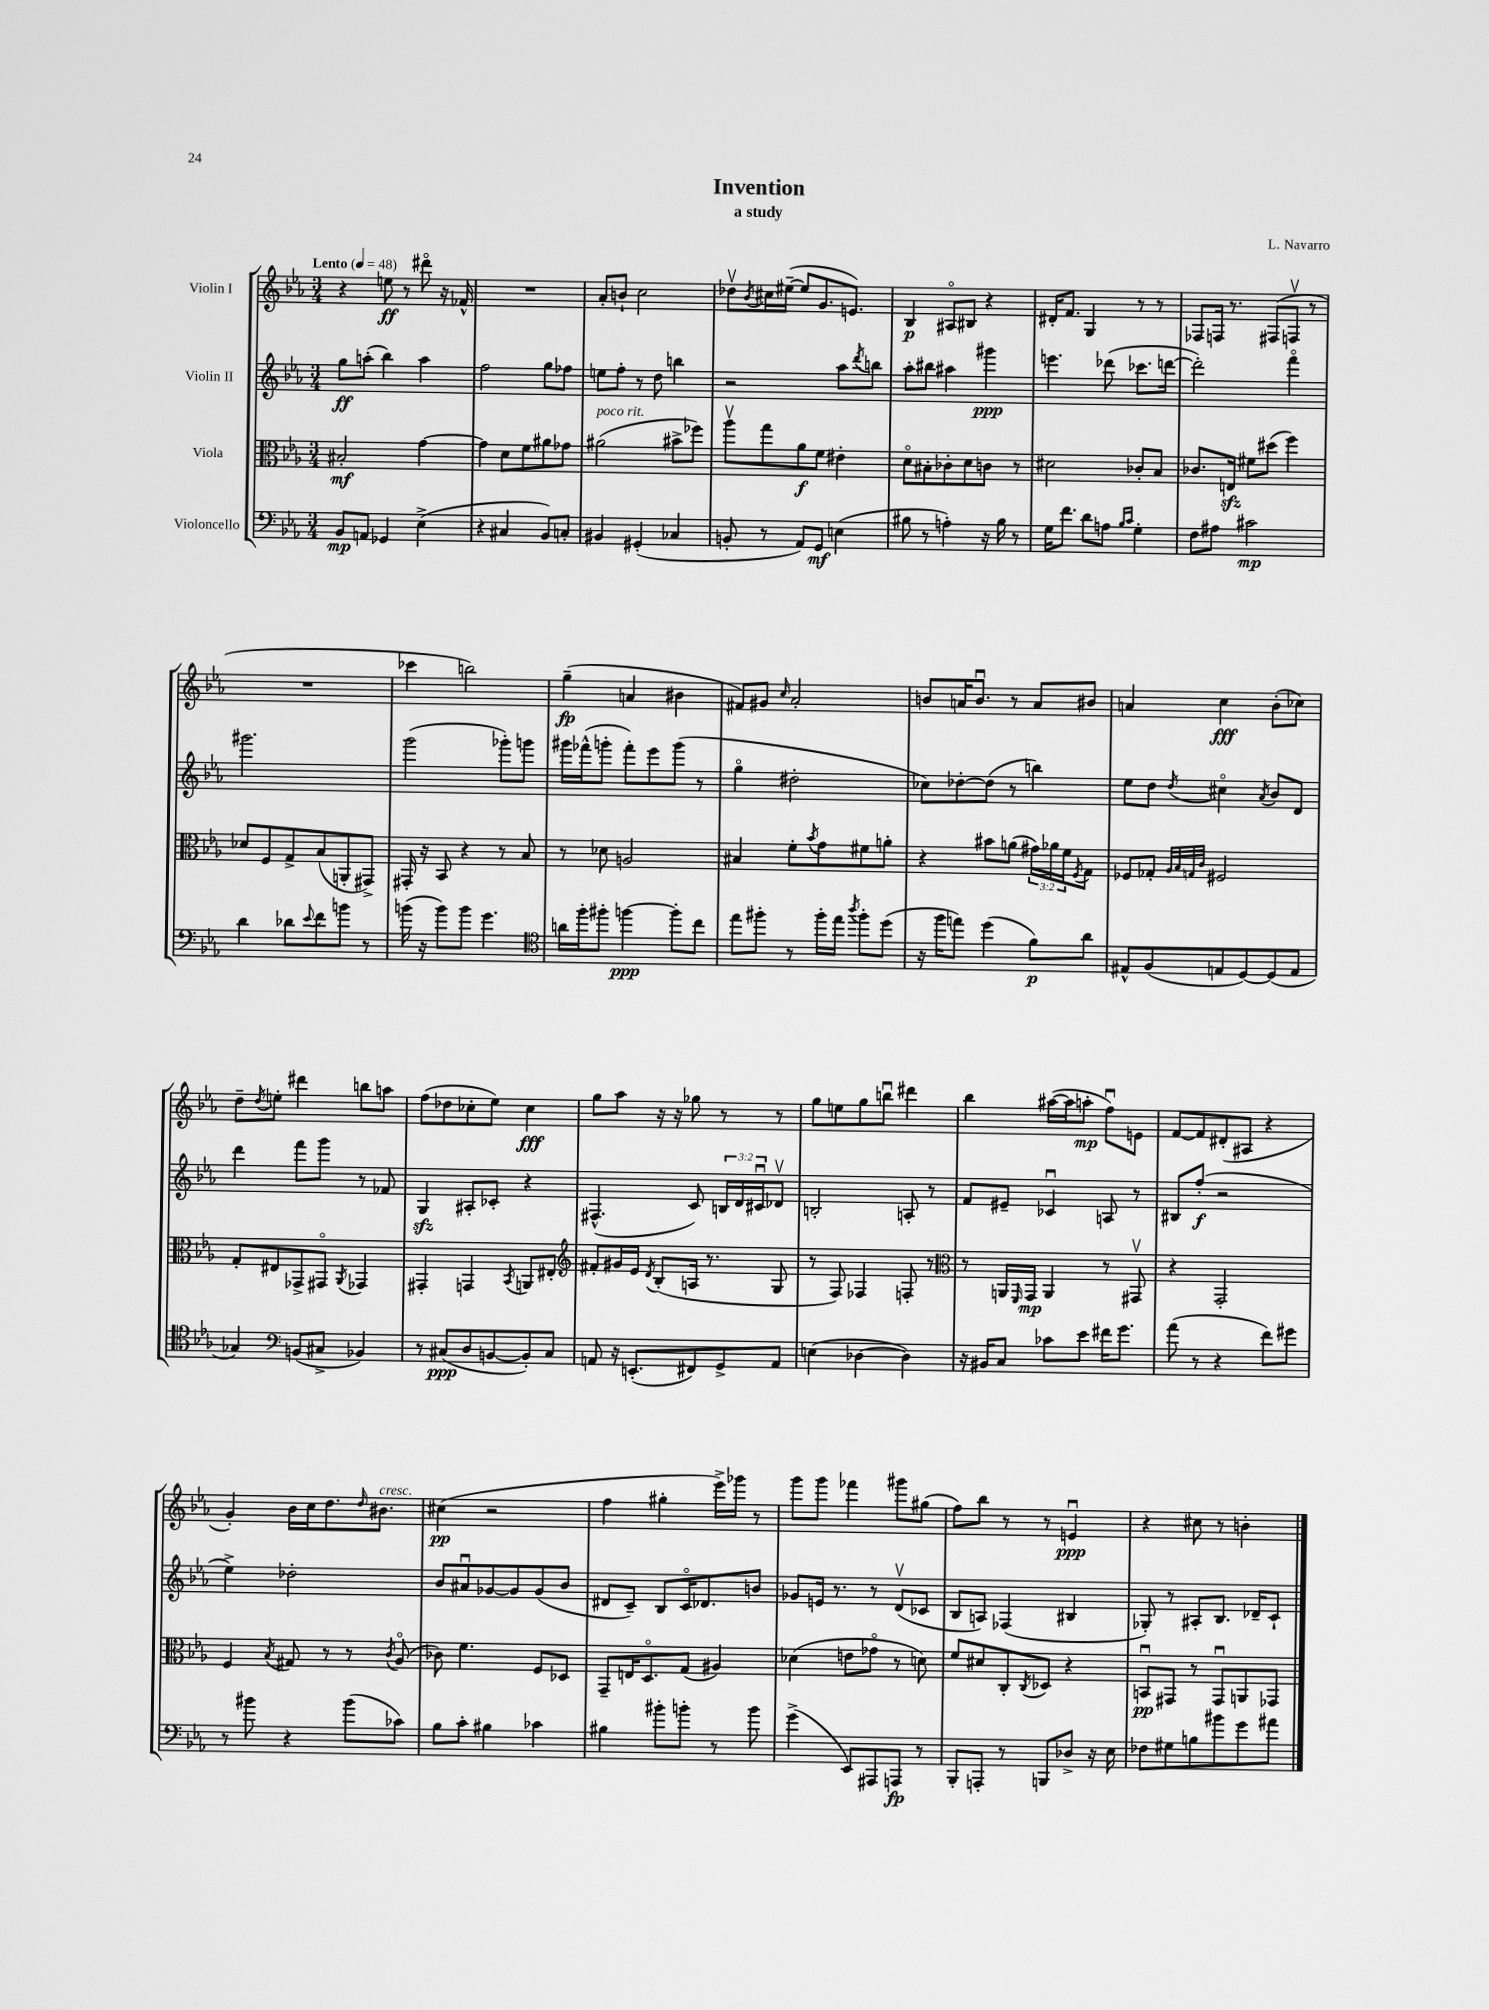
\header { title = "Invention" composer = "L. Navarro" subtitle = "a study" }
<<
\new StaffGroup <<
\new Staff = "s0" \with { instrumentName = "Violin I" } {
    \clef treble \key ees \major \numericTimeSignature \time 3/4 \tempo "Lento" 4 = 48
    r4 e''8\ff r8 dis'''8\flageolet r16 fes'16-^ |
    R2. |
    aes'8-. b'8-! c''2 |
    des''8\upbow \acciaccatura { bes'8 } cis''16 eis''16~--( eis''8 g'8. e'8.) |
    bes4\p ais8\flageolet bis8 r4 |
    dis'16-. f'8. g4 r8 r8 |
    fes8 f16 r8. fis8( f8\upbow r8 |
    R2. |
    ces'''4 b''2) |
    g''4--\fp( a'4 bis'4 |
    fis'8) gis'8 \grace { c''16 } aes'2-. |
    b'8 a'16 b'8.\downbow r8 a'8 bis'8 |
    a'4 c''4\fff bes'8-.( ces''8) |
    d''8-- \acciaccatura { d''8 } e''8-. dis'''4 b''8 a''8 |
    f''8( des''8 ces''8-. ees''8) ces''4\fff |
    g''8 aes''8 r16 r16 ges''8 r8 r8 |
    g''8 e''8 g''8 b''8\downbow dis'''4 |
    bes''4 ais''16~( ais''16 a''8-.\mp f''8\downbow) e'8 |
    f'8~ f'8 dis'8-.( ais8 r4 |
    g'4-.) bes'16 c''16 d''8. \grace { d''16 } bis'8.^\markup { \italic "cresc." } |
    cis''4\pp( r2 |
    f''4 gis''4-. ees'''16->) ges'''16 r8 |
    g'''8 g'''8 fes'''4 gis'''8 gis''8( |
    f''8) bes''8 r8 r8 e'4\downbow\ppp |
    r4 cis''8 r8 b'4-. \bar "|." |
}
\new Staff = "s1" \with { instrumentName = "Violin II" } {
    \clef treble \key ees \major \numericTimeSignature \time 3/4 \override Staff.TupletNumber.text = #tuplet-number::calc-fraction-text
    g''8\ff a''8-.( bes''4) a''4 |
    f''2 g''8 fes''8 |
    e''8 f''8-. r8 d''8 b''4 |
    r2 aes''8 \acciaccatura { d'''8 } b''8 |
    aes''8-. bis''8 ais''4 gis'''4\ppp |
    e'''4. des'''8( ces'''8. d'''16~ |
    d'''2-.) f'''4\flageolet |
    gis'''2. |
    g'''2( ges'''8-.) g'''8 |
    gis'''16 fes'''16-^( g'''8-. fes'''8-.) ees'''8 g'''8( r8 |
    g''4\flageolet dis''2-. |
    ces''8) des''8~-. des''8( r8 b''4) |
    ees''8 d''8 \acciaccatura { d''8 } cis''4\flageolet \acciaccatura { aes'8 } bes'8 d'8 |
    d'''4 f'''8 g'''8 r8 fes'8 |
    g4\sfz ais8-. ces'8-. r4 |
    fis4.-^( c'8) \tuplet 3/2 { b16 d'16 cis'16\downbow } des'8\upbow |
    b2-. a8-. r8 |
    f'8 eis'8-- ces'4\downbow a8 r8 |
    bis8 f''8-.\f( r2 |
    ees''4->) des''2-. |
    bes'8 ais'8\downbow ges'8~ ges'8 ges'8( bes'8 |
    dis'8 c'8--) bes8 c'16\flageolet des'8. b'8 |
    ges'8 e'16 r8. r8 d'8\upbow( ces'8 |
    bes8 a8) fes4( bis4 |
    ges8-.) r8 ais8-. bes8. des'16-- c'8-! \bar "|." |
}
\new Staff = "s2" \with { instrumentName = "Viola" } {
    \clef alto \key ees \major \numericTimeSignature \time 3/4 \override Staff.TupletNumber.text = #tuplet-number::calc-fraction-text
    bis2-.\mf g'4~ |
    g'4 d'8 f'8 ais'8 ges'8 |
    ais'2^\markup { \italic "poco rit." }( bis'8-> fes''8) |
    aes''8\upbow g''8 aes'8\f f'8 eis'4-. |
    d'8\flageolet bis8-. ces'8-. d'8 c'8 r8 |
    dis'2 ces'8-. bes8 |
    ces'8. e16\sfz fis'8 dis''8( f''4) |
    des'8 f8 g8-> bes8( a,8-. gis,8->) |
    gis,16-. r16 bes,8 r4 r8 bes8 |
    r8 des'8 a2 |
    bis4 f'8-. \acciaccatura { bes'8 } g'8 fis'8 a'8-. |
    r4 bis'8 a'8( \tuplet 3/2 { gis'16) aes'16 f'16 } \acciaccatura { f8 } g8 |
    fes8 ges8-. \grace { aes32 bes32 g32 c'32 } fis2 |
    g8-. eis8 ges,8-> gis,8\flageolet \acciaccatura { aes,8 } ges,4 |
    gis,4-. g,4 \acciaccatura { bes,8 } a,8 eis8-. |
    \clef treble fis'8-. gis'16 ees'16 \acciaccatura { d'8 } bes8-.( a16 r8. g8 |
    r8 f8) fes4 f8-. r8 |
    \clef alto r8 a,16 \grace { f,16 } g,16\mp a,4 r8 gis,8\upbow |
    r4 g,2-. |
    f4 \acciaccatura { bes8 } gis8 r8 r8 \acciaccatura { c'8 } aes8\flageolet( |
    ces'8) f'4. f8 des8 |
    g,8-- e16 d8.\flageolet g8( ais4) |
    des'4( e'8 ges'8\flageolet r8 d'8) |
    f'8 dis'8 c8-. \acciaccatura { c8 } des8 r4 |
    b,8\downbow\pp gis,8 r8 gis,8\downbow a,8 ges,8 \bar "|." |
}
\new Staff = "s3" \with { instrumentName = "Violoncello" } {
    \clef bass \key ees \major \numericTimeSignature \time 3/4
    bes,8\mp a,8 ges,4 ees4->( |
    r4 cis4 bes,8) c8-. |
    bis,4 gis,4-.( ces4 |
    b,8-. r8 aes,8) g,8\mf e4( |
    bis8 r8 a4-.) r16 bis16 r8 |
    g16 f'8. d'8 a8 \grace { bes16 c'16 } g4-. |
    f8 ais8 cis'2\mp |
    d'4 des'8 \appoggiatura { ees'8 } f'8 b'8 r8 |
    b'16( r16 b'8) b'8 g'4. |
    \clef tenor a'16 f''16-. fis''8-. f''4~\ppp f''8-. c''8 |
    ees''8 fis''8-. r8 fis''16-. ees''16 \acciaccatura { aes''8 } fis''8-. d''8( |
    r16 f''16 e''8) d''4( f'8\p) aes'8 |
    eis8-^ f8( e8 d8~) d8( e8 |
    ges4) \clef bass b,8( cis8-> bes,4) |
    r8 cis8\ppp( d8 b,8~ b,8-.) cis8 |
    a,8 r16 e,8.-.( fis,8) g,8-> a,8 |
    e4( des4~ des4) |
    r16 bis,16 c8 ces'8 ees'8 fis'16 g'8. |
    aes'8( r8 r4 f'8) gis'8 |
    r8 bis'8 r4 bis'8( ces'8) |
    bes8 c'8-. bis4 ces'4 |
    bis4 bis'8-. b'8-. r8 b'8 |
    g'4->( ees,8) ais,,8 a,,8\fp r8 |
    bes,,8-. a,,8-. r8 b,,8 des8-> r16 ees16 |
    fes8 gis8 b8 bis'8 g'8 ais'8 \bar "|." |
}
>>
>>
\layout { \context { \Score \remove "Bar_number_engraver" } }
